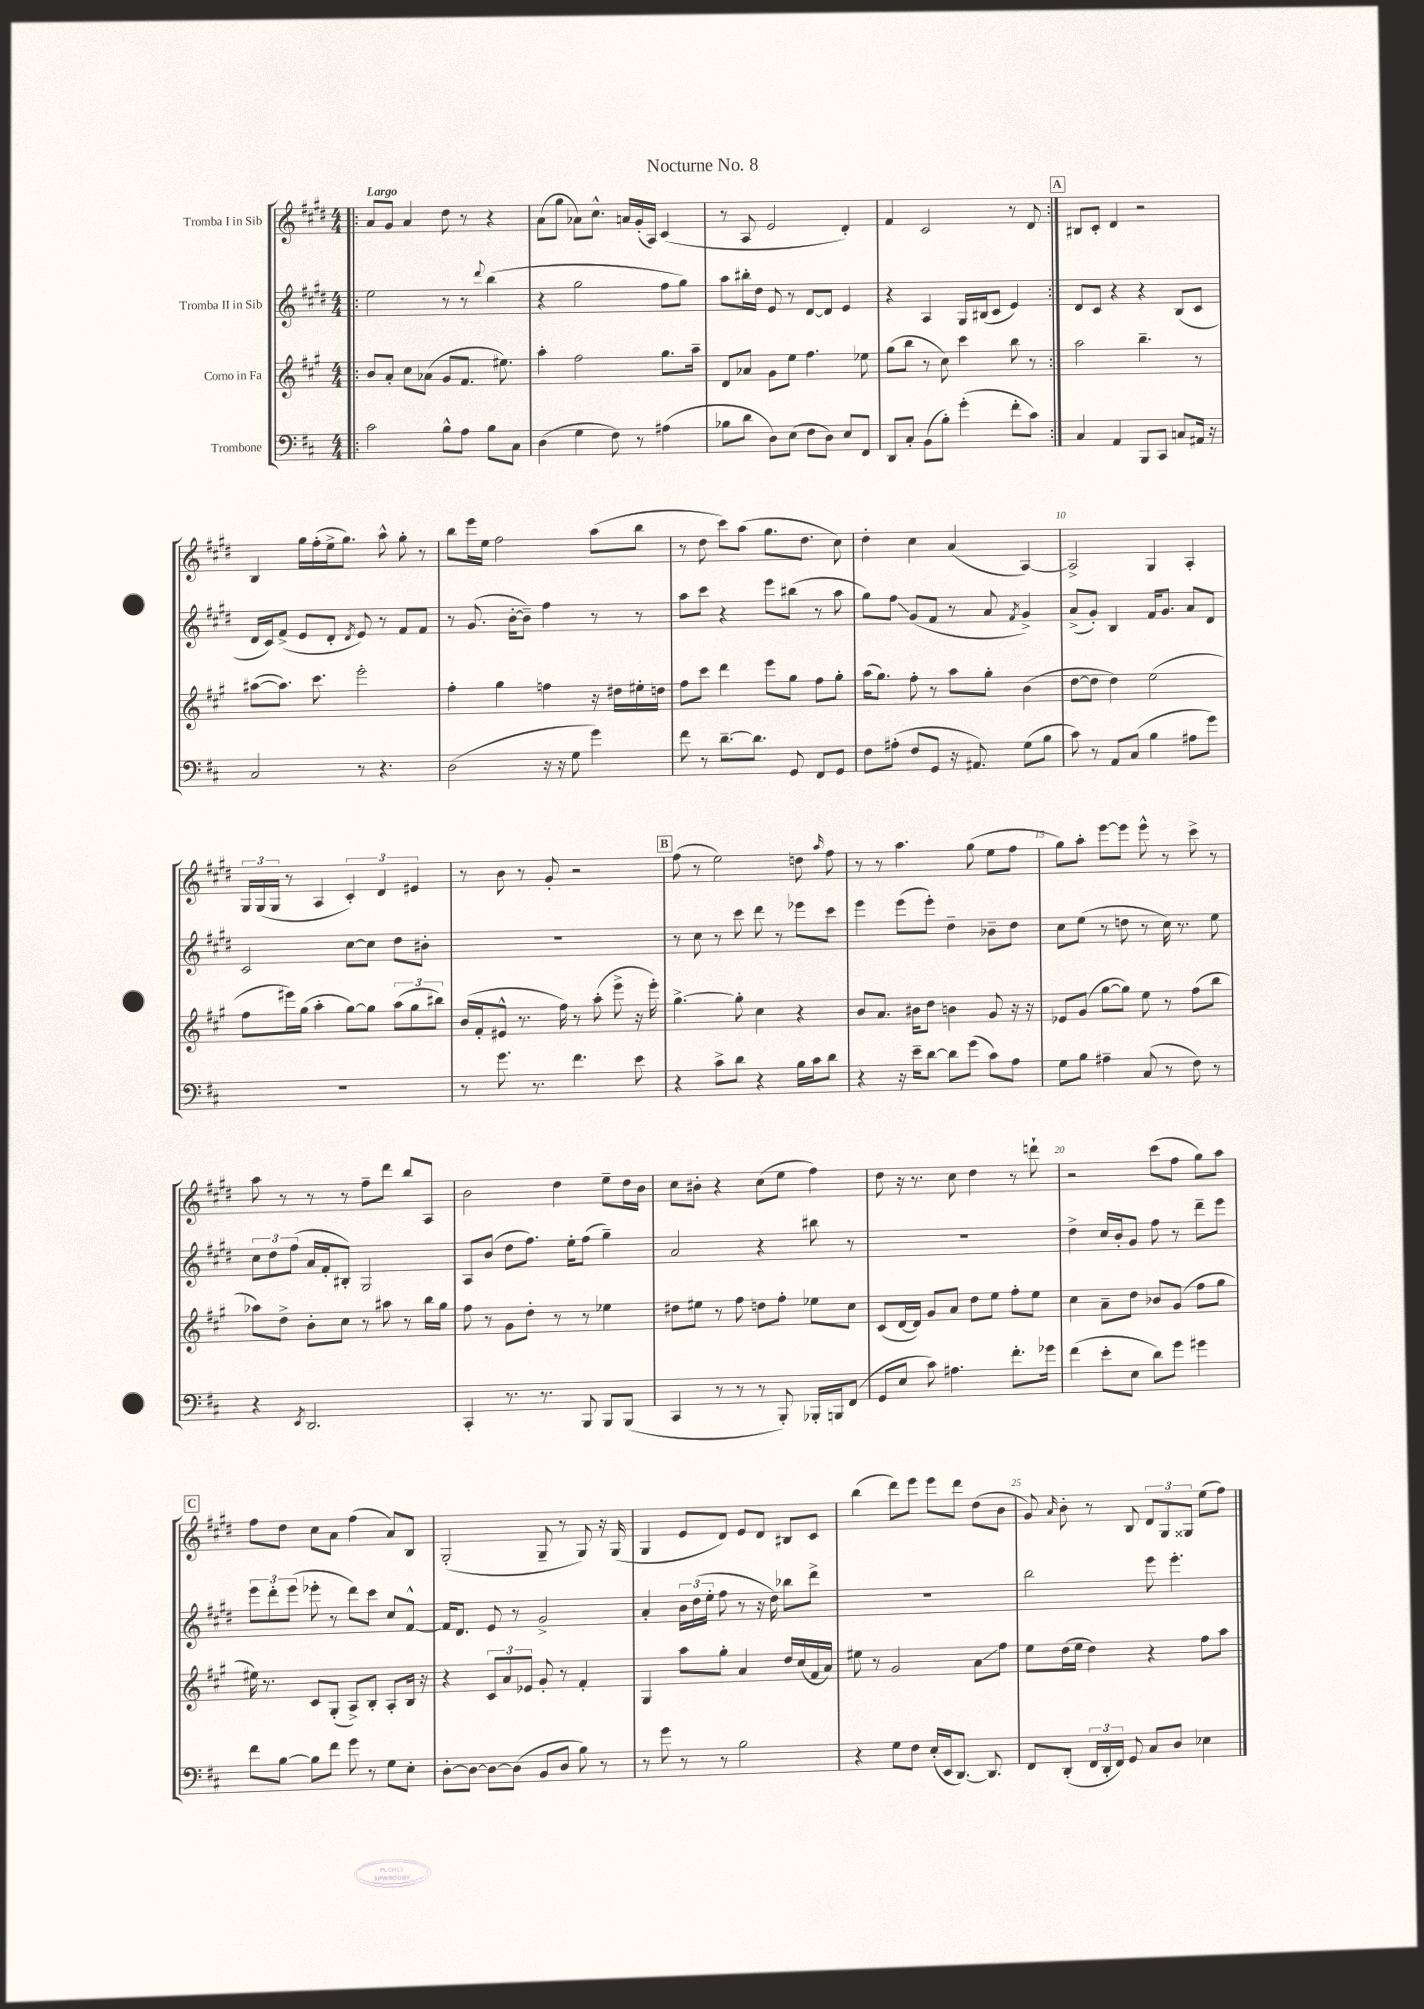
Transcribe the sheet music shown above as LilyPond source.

\header { title = "Nocturne No. 8" }
<<
\new StaffGroup <<
\new Staff = "s0" \with { instrumentName = "Tromba I in Sib" } {
    \clef treble \key e \major \numericTimeSignature \time 4/4 \tempo "Largo"
    \autoBeamOff \repeat volta 2 { \bar ".|:" a'8[ gis'8] a'4 dis''8 r8 r4 |
    a'8[( gis''8] aes'8[) cis''8.]-^ a'16[ gis'16-.( a16]) cis'4( |
    r8 a8 e'2 dis'4-.) |
    fis'4 cis'2 r8 dis'8 | }
    \mark \markup { \box "A" } bis8[ cis'8]-. dis'4 r2 |
    b4 gis''16[ fis''16-.( e''16-> gis''8.]) a''8-^ gis''8-. r8 |
    b''8[ e'''16 e''16] fis''2 a''8[( b''8] |
    r8 dis''8 cis'''8[) a''8]( gis''8.[ dis''8.] cis''8) |
    dis''4-. cis''4 a'4( a4~) |
    a2-> gis4 a4-. |
    \tuplet 3/2 { gis16[ gis16( gis16] } r8 a4 \tuplet 3/2 { cis'4-.) dis'4 eis'4 } |
    r8 b'8 r8 gis'8-. r2 |
    \mark \markup { \box "B" } fis''8( r8 e''2) d''8 \grace { a''16 } fis''8 |
    r8 r8 a''4. gis''8( e''8[ fis''8] |
    gis''8[) a''8]-. e'''8[~ e'''8] e'''8-^ r8 cis'''8-> r8 |
    a''8 r8 r8 r8 fis''8[-- dis'''8] b''8[ a8] |
    b'2 dis''4 e''8[-- dis''16 b'16] |
    cis''8[ bis'8]-. r4 cis''8[( e''8] fis''4) |
    dis''8 r16 r8. cis''8 dis''4 r8 d'''8-! |
    r2 cis'''8[( fis''8] gis''8[) a''8] |
    \mark \markup { \box "C" } fis''8[ dis''8] cis''8[ a'8] fis''4( a'8[) b8] |
    gis2-.( gis8-- r8 gis8) r16 gis16( |
    gis4 e'8[ dis'8]) e'8[ dis'8] bis8[ cis'8] |
    b''4( dis'''8[) e'''8] e'''8[ dis'''8] dis''8[( b'8] |
    gis'8) \grace { a'16 } b'8-. r8 b8 \tuplet 3/2 { dis'8[ gis8 gisis8] } e''8[( fis''8]) \bar "|." |
}
\new Staff = "s1" \with { instrumentName = "Tromba II in Sib" } {
    \clef treble \key e \major \numericTimeSignature \time 4/4
    \autoBeamOff \repeat volta 2 { \bar ".|:" e''2 r8 r8 \appoggiatura { dis'''8 } b''4( |
    r4 gis''2 fis''8[ gis''8]) |
    a''8[ bis''16-. dis''16] e'8 r8 dis'8[~ dis'8] e'4 |
    r4 a4 gis16[ bis16( cis'8] e'4) | }
    \mark \markup { \box "A" } dis'8[ cis'8] r4 r4 b8[( cis'8] |
    dis'16[ cis'16) fis'8]->( e'8[ dis'8]-. \acciaccatura { dis'8 } e'8) r8 fis'8[ fis'8] |
    r8 gis'8.( b'16[~-. b'8]--) fis''4 r8 r8 |
    a''8[ cis'''8] r4 e'''8[ bis''8]( r8 a''8 |
    gis''8[) fis''8]\glissando gis'8[( fis'8] r8 a'8 \acciaccatura { fis'8 } gis'4->) |
    a'8[->( gis'8]-.) b4 fis'16[ gis'8.] a'8[ dis'8] |
    cis'2 cis''8[~ cis''8] dis''8[ bis'8]-. |
    R1 |
    \mark \markup { \box "B" } r8 cis''8 r8 cis'''8 dis'''8 r8 ees'''8[ cis'''8] |
    e'''4 e'''8[( e'''8]-.) dis''4-- bes'8[-- dis''8] |
    cis''8[ e''8]( r8 d''8 r8 cis''16) r8. e''8 |
    \tuplet 3/2 { cis''8[ dis''8 fis''8]( } a'16[ fis'16-. bis8]-.) gis2 |
    a8[ b'8]( dis''8[ fis''8.]) e''16[-. fis''8]( gis''4--) |
    a'2 r4 bis''8 r8 |
    R1 |
    dis''4-> cis''16[ b'16-. gis'8] fis''8 r8 dis'''8[-- e'''8] |
    \mark \markup { \box "C" } \tuplet 3/2 { e'''8[ dis'''8-. e'''8]( } ees'''8-. r8 dis'''8[) cis'''8] cis''8[ fis'8]~-^ |
    fis'16[ dis'8.] e'8 r8 gis'2-> |
    a'4-. \tuplet 3/2 { b'16[ dis''16( e''16]-. } fis''8 r8 r16 dis''16) bes''8[ dis'''8]-> |
    R1 |
    b''2 e'''8 e'''4.-. \bar "|." |
}
\new Staff = "s2" \with { instrumentName = "Corno in Fa" } {
    \clef treble \key a \major \numericTimeSignature \time 4/4
    \autoBeamOff \repeat volta 2 { \bar ".|:" b'8[ a'8]-. cis''8[ aes'8]( gis'8[ fis'8.] eis''8.) |
    a''4-. fis''2 gis''8.[ a''16]-- |
    d'8[ aes'8] gis'8[ e''8] fis''4. ees''8 |
    gis''8[( b''8] r8 cis''8) cis'''4 b''8 r8 | }
    \mark \markup { \box "A" } a''2 b''4.-- r8 |
    ais''8[~( ais''8.]) cis'''8. e'''2-. |
    fis''4-. gis''4 f''4 r16 dis''16[ eis''16-. d''16] |
    fis''8[ cis'''8] d'''4 e'''8[ gis''8] fis''8[ gis''8]-. |
    a''16[( gis''8.]) fis''8-. r8 a''8[ gis''8]-. b'4( |
    d''8[~ d''8] d''4) e''2( |
    fis''8[ eis'''16) gis''16]( a''4-. gis''8[~) gis''8] \tuplet 3/2 { a''8[( gis''8 bis''8]) } |
    b'16[( fis'16-. eis'8]-^ r8. fis''16) r8 a''8-.( e'''8-> r16 e'''16-.) |
    \mark \markup { \box "B" } gis''4.~-> gis''8-. cis''4 r4 |
    b'8[ a'8.] bis'16[ d''8] b'4 gis'8 r16 r16 |
    ees'8[ gis'8]( gis''8[~ gis''8]) e''8 r8 fis''8[( b''8] |
    aes''8[) d''8]-> b'8[-. cis''8] r8 ais''8 r8 b''16[ gis''16] |
    fis''8 r8 gis'8[ d''8]-. r8 r8 ees''4 |
    dis''8[ eis''8] r8 fis''8 d''8[ fis''8]-. ees''8[ cis''8] |
    cis'8[( d'16~ d'16]) gis'8[ a'8] d''8[ e''8] fis''8[-. e''8] |
    cis''4 a'8[-- d''8] bes'8[ gis'8]( fis''8[ gis''8] |
    \mark \markup { \box "C" } eis''16) r8. cis'8[ gis8]-.( a8[->) b8]-. a8[-. b16] r16 |
    r4 \tuplet 3/2 { cis'8[ a'8 ees'8] } gis'8-. r8 fis'4-. |
    gis4 a''8[ gis''8]-. a'4 d''16[ cis''16( fis'16 a'16]) |
    eis''8 r8 gis'2 a'8[\glissando fis''8] |
    e''8[ d''16( e''16] d''4) r4 fis''8[ a''8] \bar "|." |
}
\new Staff = "s3" \with { instrumentName = "Trombone" } {
    \clef bass \key d \major \numericTimeSignature \time 4/4
    \autoBeamOff \repeat volta 2 { \bar ".|:" cis'2 b8[-^ a8] b8[ cis8] |
    d4( g4 fis8) r8 ais4( |
    bes8[ d'8] d8[) e8]( fis8[ d8]) e8[ fis,8] |
    d,8[ cis8]-. b,8[( b8]-.) g'4-.( fis'8[-. cis'8]) | }
    \mark \markup { \box "A" } cis4 a,4 b,,8[ cis,8] c8[ ais,16] r16 |
    cis2 r8 r4. |
    d2( r16 r16 g8 g'4) |
    fis'8 r8 d'8.[~-- d'8.] g,8 fis,8[ g,8] |
    fis8[ ais8]-.( fis8[ g,8] r16 ais,8.) g8[( b8] |
    cis'8) r8 a,8[ cis8]( b4 ais8[ g'8]) |
    R1 |
    r8 g'8. r8. fis'4. e'8 |
    \mark \markup { \box "B" } r4 cis'8[-> d'8] r4 b16[ cis'16 d'8] |
    r4 r16 e'16[-- d'8]~ d'8[ g'8]( cis'8[) a8] |
    g8[ b8] ais4-- cis8( r8 fis8) r8 |
    r4 \acciaccatura { e,8 } d,2. |
    cis,4-. r8. r8. b,,8 b,,8[ b,,8]( |
    cis,4 r8 r8 r8 b,,8-.) bes,,16[-. b,,16 fis,8]( |
    g,8[ e8] cis'8) ais4. fis'8.[-. ges'16] |
    fis'4( e'8[-. e8] d'8[) g'8] gis'4 |
    \mark \markup { \box "C" } fis'8[ b8]~ b8[ fis'8] g'8 r8 g8[ e8]-. |
    d8[~-. d8]~ d8[~ d8]( b,8[ d8] b8) r8 |
    r8 g'8 r8 r8 b2 |
    r4 g8[ fis8] e16[-.( e,16 d,8.]~) d,8. |
    fis,8[ d,8]-.( \tuplet 3/2 { fis,16[ d,16-. fis,16]) } g,8 cis8[ d8] ees4 \bar "|." |
}
>>
>>
\layout { \context { \Score \override BarNumber.break-visibility = ##(#f #t #t) barNumberVisibility = #(every-nth-bar-number-visible 5) } }
